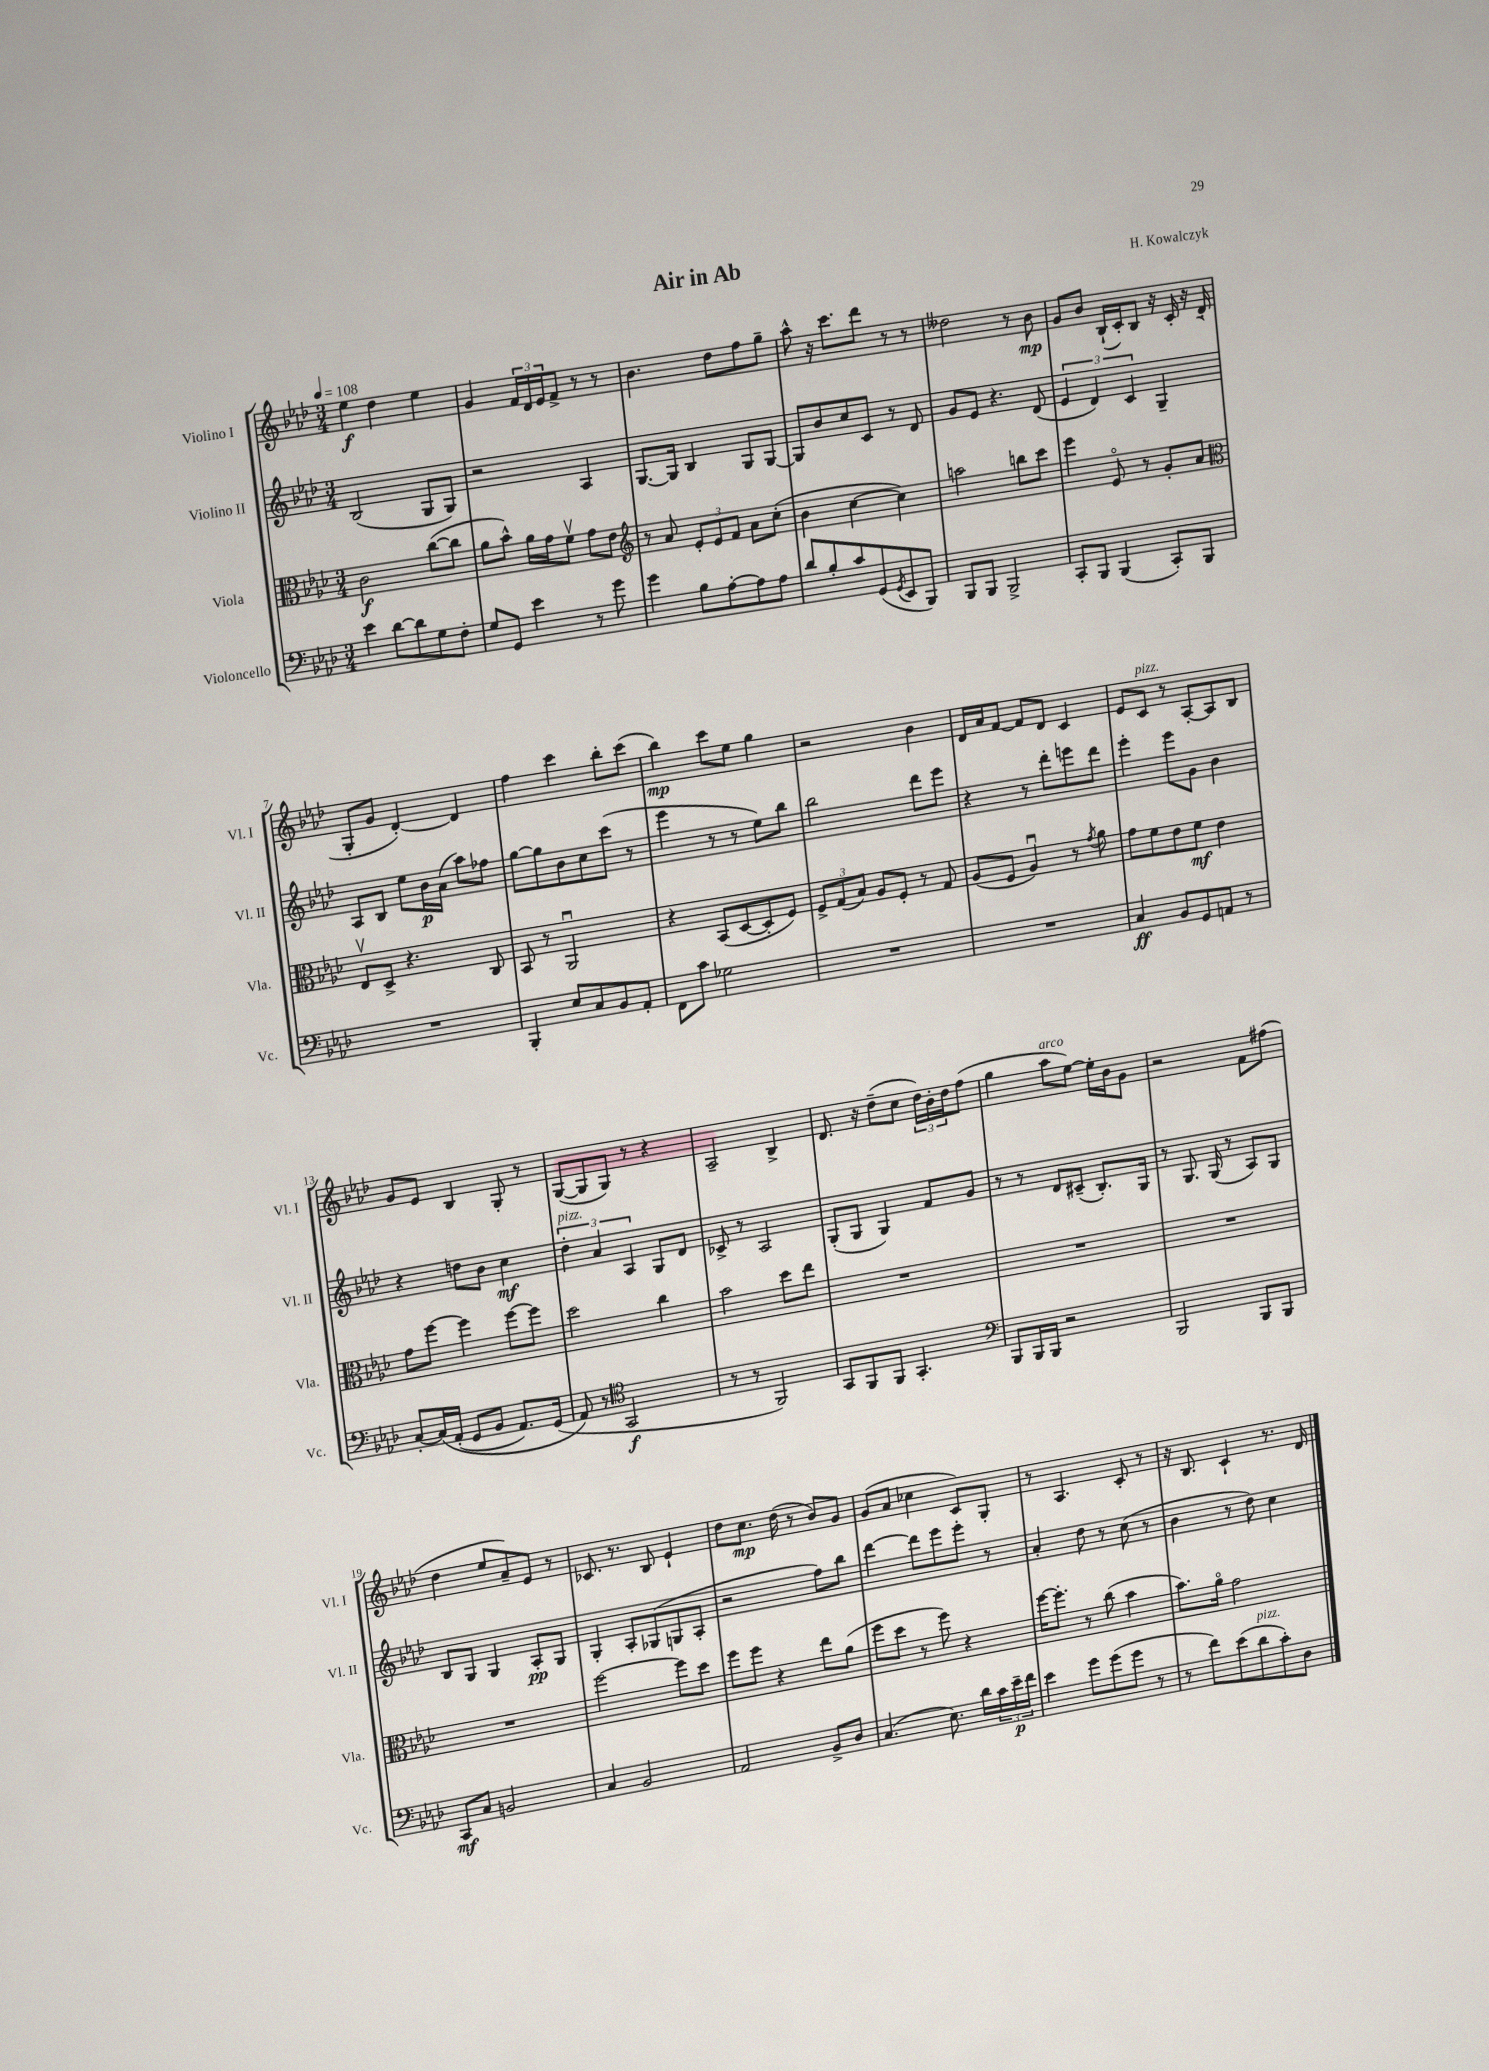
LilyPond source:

\header { title = "Air in Ab" composer = "H. Kowalczyk" }
<<
\new StaffGroup <<
\new Staff = "s0" \with { instrumentName = "Violino I" shortInstrumentName = "Vl. I" } {
    \clef treble \key aes \major \numericTimeSignature \time 3/4 \tempo 4 = 108
    ees''4\f des''4 ees''4 |
    g'4 \tuplet 3/2 { f'16 des'16 ees'16 } f'8-> r8 r8 |
    bes'4. des''8 f''8 g''8-- |
    aes''8-^ r16 c'''8. des'''8 r8 r8 |
    deses''2 r8 bes'8\mp |
    g'8 bes'8 bes16-!( c'16-.) bes8 r16 c'16-. r16 des'16-.( |
    g8-. g'8 des'4~-.) des'4 |
    f''4 c'''4 bes''8-. c'''8( |
    bes''4\mp) c'''8 ees''8 g''4 |
    r2 bes'4 |
    des'16 aes'16 f'8~ f'8 des'8 c'4 |
    ees'8 c'8^\markup { \italic "pizz." } r8 aes8~-. aes8 bes8 |
    g'8 ees'8 bes4 g8-. r8 |
    g8~( g8 g8) r8 r4 |
    aes2-- bes4-> |
    des'8. r16 des''8--( c''8 \tuplet 3/2 { des''16) bes'16-. des''16 } f''8( |
    g''4 aes''8^\markup { \italic "arco" } ees''8~) ees''16-. bes'16 g'8 |
    r2 f'8 fis''8( |
    des''4 ees''8 aes'8--) ees'8 r8 |
    ces'8. r8. bes8 ees'4-! |
    des''8 c''8.\mp des''16( r8 bes'8) g'8 |
    g'8( aes'8 ces''4 c'8) g8-. |
    r8 aes4. c'8-. r8 |
    r16 bes8. c'4-! r8. des'16 \bar "|." |
}
\new Staff = "s1" \with { instrumentName = "Violino II" shortInstrumentName = "Vl. II" } {
    \clef treble \key aes \major \numericTimeSignature \time 3/4
    bes2( g8 g8) |
    r2 aes4 |
    g8.~ g16 bes4 g8 g8~ |
    g8 bes'8 c''8 c'8 r8 des'8 |
    g'8 ees'8 r4. des'8( |
    \tuplet 3/2 { ees'4 des'4) c'4 } g4-- |
    aes8 bes8 ees''8 bes'16\p aes'16( aes''8) fes''8 |
    g''8~ g''8 bes'8 c''8 c'''8( r8 |
    ees'''4 r8 r8 ees''8) bes''8 |
    bes''2 des'''8 ees'''8 |
    r4 r8 des'''8-. e'''8 des'''8 |
    ees'''4-. ees'''8 g'8 bes'4 |
    r4 d''8 bes'8 c''4\mf |
    \tuplet 3/2 { des''4-.^\markup { \italic "pizz." } aes'4 aes4 } g8 des'8 |
    ces'8-> r8 aes2 |
    g8-.( g8 g4) f'8 g'8 |
    r8 r8 des'8 cis'8--( bes8.-.) g16 |
    r8 g8. g16( r8 aes8) g8 |
    bes8 g8 g4 aes8-.\pp g8 |
    g4-. aes8-. ges8( g8 aes8-. |
    r2 f''8) bes''8 |
    des'''4~ des'''8 ees'''8 ees'''8-. r8 |
    aes'4-. des''8 r8 c''8( r8 |
    bes'4 r8 des''8) c''4 \bar "|." |
}
\new Staff = "s2" \with { instrumentName = "Viola" shortInstrumentName = "Vla." } {
    \clef alto \key aes \major \numericTimeSignature \time 3/4
    c'2\f c''8~( c''8 |
    aes'8 bes'8-^) aes'16 g'16 f'8\upbow g'8 ees'8 |
    \clef treble r8 aes'8 \tuplet 3/2 { ees'8-. ees'8 f'8 } aes'8 c''8-.( |
    bes'4 c''4~ c''4) |
    a''2 b''8 c'''8 |
    ees'''4 ees'8\flageolet r8 g'8-. aes'8 |
    \clef alto ees8\upbow des8-> r4. c8 |
    bes,8 r8 aes,2\downbow |
    r4 bes,8( des8~ des8-. f8) |
    \tuplet 3/2 { f8-> g8( bes8) } aes8 f8-. r8 g8 |
    aes8( f8 aes4\downbow) r8 \acciaccatura { g'8 } aes'8 |
    g'8 f'8 ees'8 f'8\mf ees'4 |
    g'8 f''8~ f''4 f''8~ f''8 |
    des''2 c''4 |
    bes'2 des''8 ees''8 |
    R2. |
    R2. |
    R2. |
    R2. |
    f''2~ f''8 des''8 |
    f''8 f''8 r4 ees''8 aes'8( |
    f''8 des''8 r8 f''8) r4 |
    f''16~ f''8.-. r8 c''8( bes'4 |
    bes'8.) aes'16\flageolet g'2 \bar "|." |
}
\new Staff = "s3" \with { instrumentName = "Violoncello" shortInstrumentName = "Vc." } {
    \clef bass \key aes \major \numericTimeSignature \time 3/4
    ees'4 des'8~ des'8 g8 f8-. |
    g8 g,8 ees'4 r8 g'8 |
    g'4 bes8 aes8~-. aes8 aes8 |
    des'8 bes8-. c'8 g,8( \acciaccatura { g,8 } ees,8 bes,,8) |
    bes,,8 bes,,8 bes,,2-> |
    c,8-. bes,,8 bes,,4( c,8-.) bes,,8 |
    R2. |
    bes,,4-. ees8 c8 bes,8 aes,8-. |
    f,8 c'8 ges2 |
    R2. |
    R2. |
    c4\ff bes,8 g,8 a,8 r8 |
    c8~-. c16\( aes,16-.( g,8 bes,8 aes,8.) g,16( |
    aes,8\) r8 \clef tenor g,2\f |
    r8 r8 f,2) |
    g,8 f,8 f,8 g,4.-. |
    \clef bass bes,,8 bes,,16 bes,,16 r2 |
    bes,,2 bes,,8 bes,,8 |
    c,8\mf c8 b,2 |
    c4 bes,2 |
    aes,2 bes,8-> des8 |
    c4.( ees8.) des'16 \tuplet 3/2 { c'16 ees'16--\p f'16 } |
    ees'4 g'8 g'8( g'8 r8 |
    r8 f'8) ees'8( des'8^\markup { \italic "pizz." } c'8-.) des8 \bar "|." |
}
>>
>>
